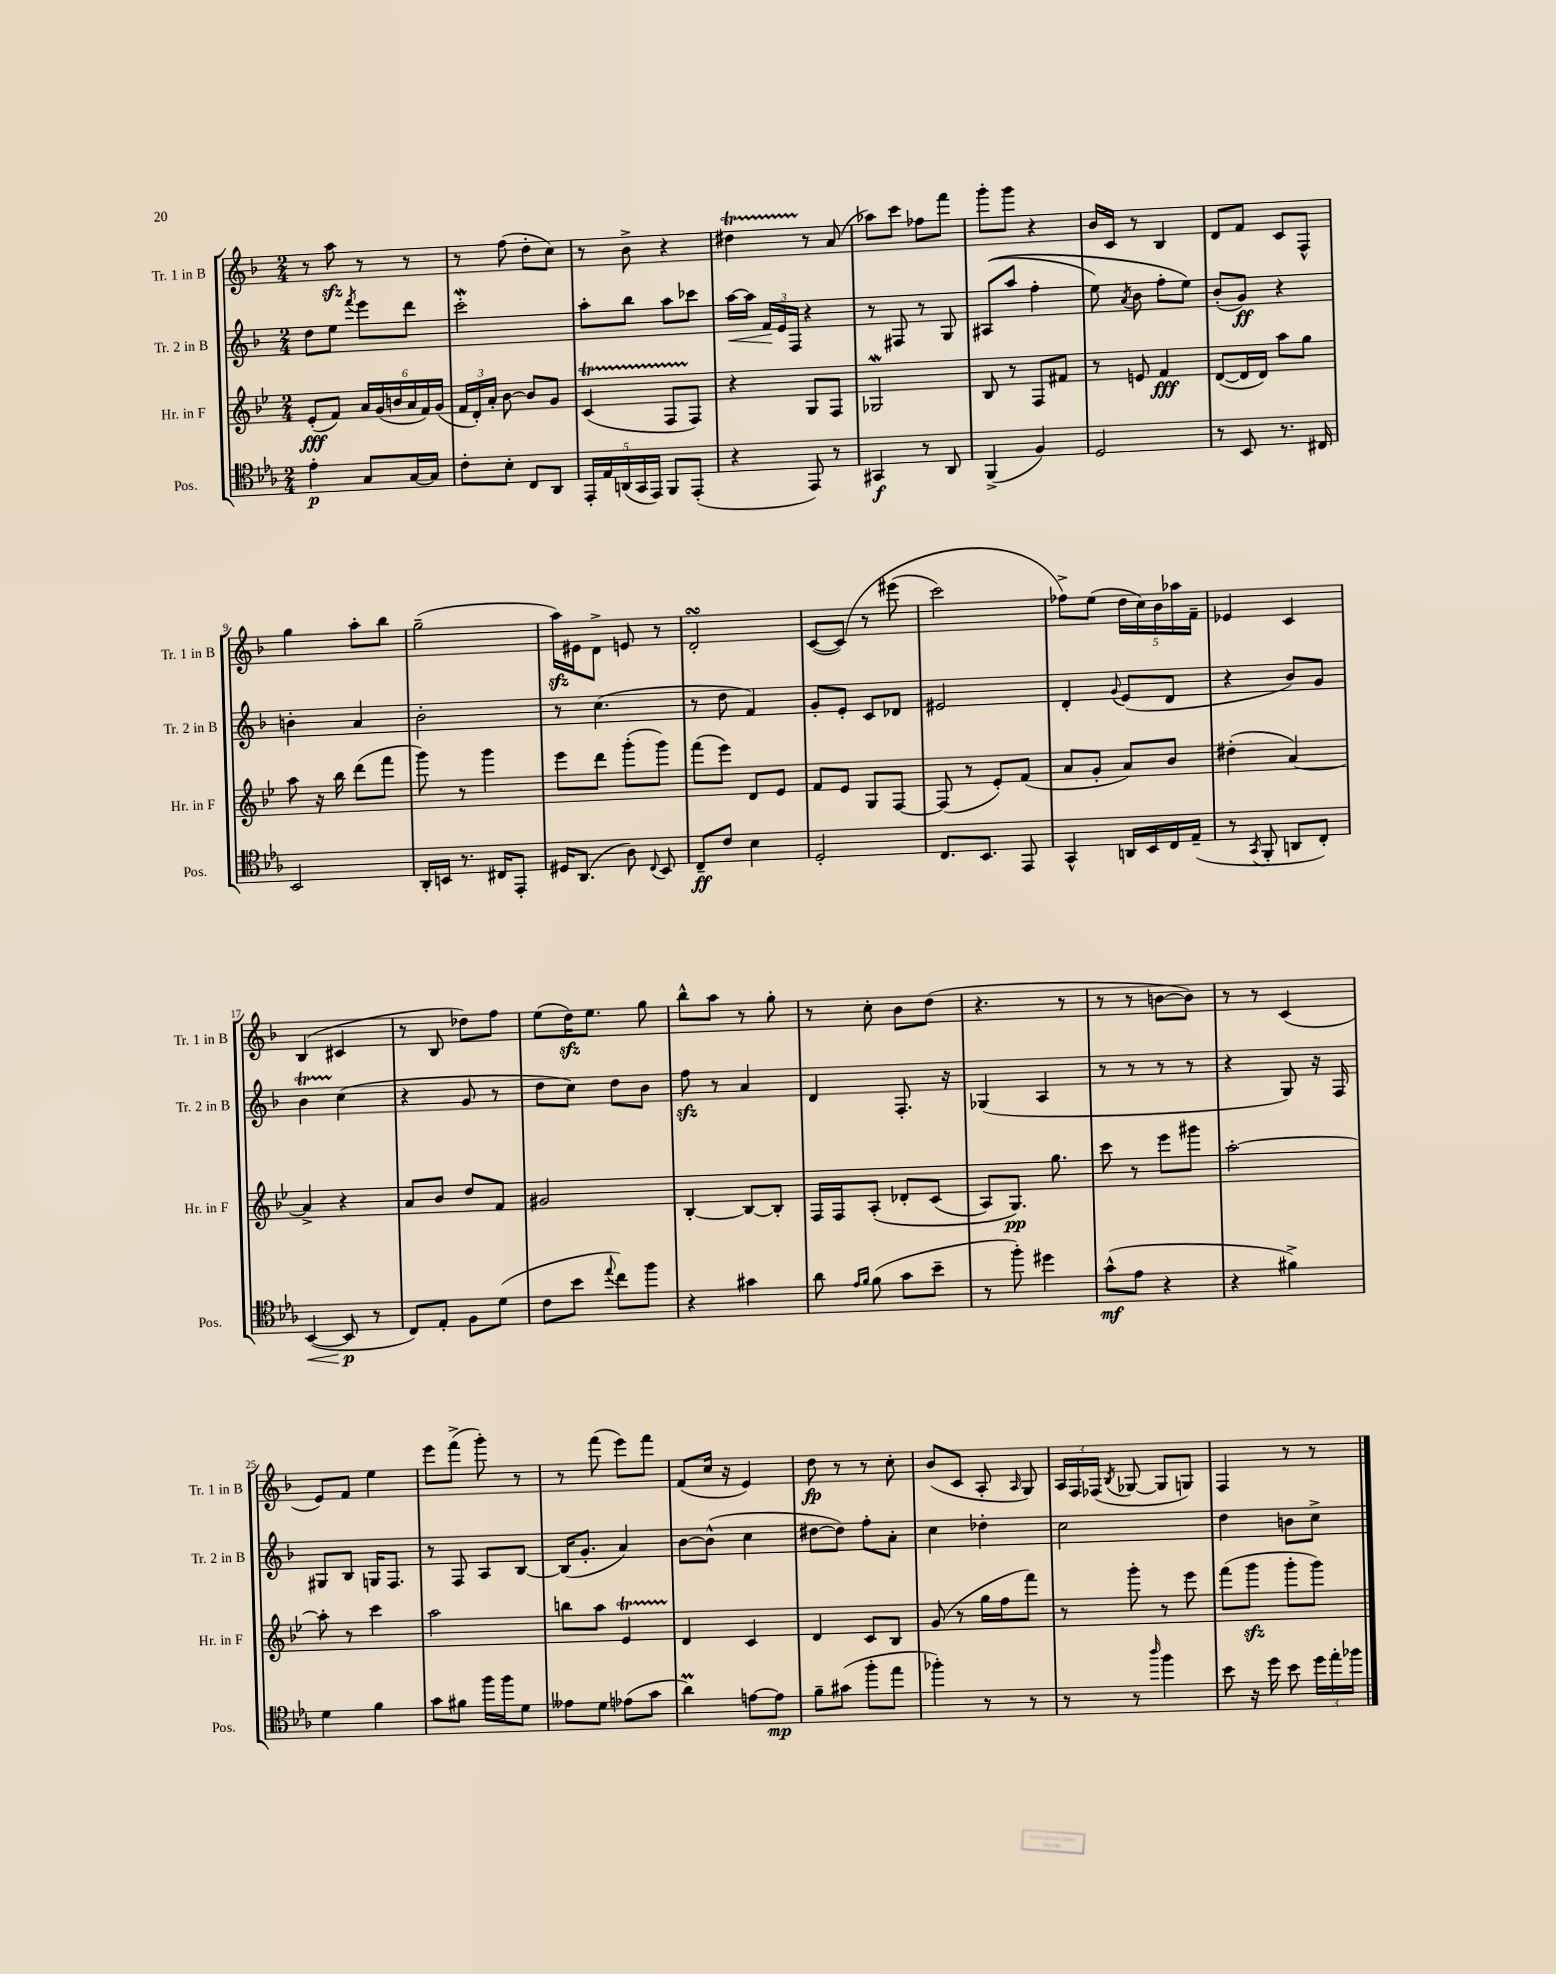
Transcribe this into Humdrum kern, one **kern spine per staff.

**kern	**kern	**kern	**kern
*staff4	*staff3	*staff2	*staff1
*clefC4	*clefG2	*clefG2	*clefG2
*k[b-e-a-]	*k[b-e-]	*k[b-]	*k[b-]
*M2/4	*M2/4	*M2/4	*M2/4
4e-'	(8e-'	8dd	8r
.	8f)	8ee	8aa
.	.	8qfff	.
8G	24a	8eee	8r
.	(24g	.	.
.	24b	.	.
[16G	24a	8ddd	8r
.	24f)	.	.
16G]	.	.	.
.	(24g	.	.
=	=	=	=
8c'	24f	2ccc'	8r
.	24d')	.	.
.	24a'	.	.
8B-'	[8b-	.	(8ff
8C	8b-]	.	8dd'
8AA-	8g	.	8cc)
=	=	=	=
20EE-'	(4c	8aa'	8r
20E-	.	.	.
(20AA	.	.	.
.	.	8bb-	8b-^
20GG	.	.	.
20EE-)	.	.	.
8FF	8F	8aa	4r
(8EE-'	8F)	8ccc-	.
=	=	=	=
4r	4r	[16aa	4dd#
.	.	16aa]	.
.	.	24f	.
.	.	24e	.
.	.	24F	.
8EE-)	8G	4r	8r
8r	8F	.	(8a
=	=	=	=
4GG#	2G-	8r	8aa-)
.	.	8F#	8ccc
8r	.	8r	8ff-
8AA-	.	8G	8fff
=	=	=	=
(4FF^	8B-	&((8A#	8ggg'
.	8r	8aa	8ggg
4F)	8F	4ff'	4r
.	8f#	.	.
=	=	=	=
2D	8r	8ee)	16b-
.	.	.	16c
.	.	8qa	.
.	8e	8b-	8r
.	4f	8ff'	4B-
.	.	8ee&)	.
=	=	=	=
8r	([8d	(8b-'	8d
8BB-	16d]	8g)	8f
.	16d)	.	.
8.r	8aa	4r	8c
.	8gg	.	8F^^
16C#	.	.	.
=	=	=	=
2BB-	8aa	4b'	4gg
.	16r	.	.
.	16bb-	.	.
.	(8ddd	4a	8aa'
.	8fff	.	8bb-
=	=	=	=
16AA-'	8ggg)	2b-'	(2gg~
16BB	.	.	.
8.r	8r	.	.
.	4ggg	.	.
16C#	.	.	.
8EE-'	.	.	.
=	=	=	=
16D#	8eee-	8r	16aa)
(8.AA-	.	.	16e#
.	8ddd	(4.cc	8d^
8A-)	(8ggg'	.	8e
8qqC	.	.	.
8BB-	8ggg)	.	8r
=	=	=	=
8C~	(8fff	8r	2d'
8c	8eee-)	8dd	.
4B-	8d	4f)	.
.	8e-	.	.
=	=	=	=
2D'	8f	8g'	([8c
.	8e-	8e'	&(8c])
.	8G	8c	8r
.	[8F	8d-	(8eee#
=	=	=	=
8.C	(8F]	2e#	2ccc)
.	8r	.	.
8.BB-	.	.	.
.	8e-')	.	.
8EE-	(8f	.	.
=	=	=	=
4GG^^	8a	4d'	8ff-^&)
.	8g'	.	(8ee
.	.	8qqg	.
16AA	8a)	(8e	20dd
.	.	.	20cc)
16BB-	.	.	.
.	.	.	20b-
16C	8b-	8d	.
.	.	.	20aa-
(16E-~	.	.	.
.	.	.	20f~
=	=	=	=
8r	(4dd#'	4r	4e-
8qGG	.	.	.
8FF'	.	.	.
8AA	[4a)	8b-)	4c
8C')	.	8g	.
=	=	=	=
([4BB-	4a^]	4b-	(4B-
8BB-]	4r	(4cc	4c#
8r	.	.	.
=	=	=	=
8C)	8a	4r	8r
8E-'	8b-	.	8B-
8F	8dd	8g	8dd-)
(8d	8f	8r	8ff
=	=	=	=
8c	2g#	8dd	(8ee
8b-	.	8cc)	16dd)
.	.	.	8.ee
8qqee-	.	.	.
8cc)	.	8dd	.
8ff	.	8b-	8gg
=	=	=	=
4r	[4B-'	8ff	8bb-^^
.	.	8r	8aa
4g#	8B-_	4a	8r
.	8B-']	.	8gg'
=	=	=	=
8a-	16F	4d	8r
.	16F	.	.
16qqe-	.	.	.
16qqf	.	.	.
(8f	&(8A'	.	8cc'
8g	8d-'	8.F'	8b-
8b-~	(8c	.	(8dd
.	.	16r	.
=	=	=	=
8r	8A)	(4G-	4.r
8ff')	8.G&)	.	.
4dd#	.	4A	.
.	8.gg	.	.
.	.	.	8r
=	=	=	=
(8g^^	8ccc	8r	8r
8e-	8r	8r	8r
4r	8eee-	8r	[8b
.	8ggg#	8r	8b])
=	=	=	=
4r	[2aa'	4r	8r
.	.	.	8r
4f#^)	.	8G)	(4c
.	.	16r	.
.	.	16F	.
=	=	=	=
4d	8aa']	8G#	8e)
.	8r	8B-	8f
4f	4ccc	16G	4ee
.	.	8.F	.
=	=	=	=
8g	2aa	8r	8eee
8f#	.	8F	(8fff^
16ff	.	8A	8ggg')
16ff	.	.	.
8d	.	[8B-	8r
=	=	=	=
8e--	8bb	(16B-]	8r
.	.	8.g'	.
8d	8aa	.	(8fff
(8e-	4e-	4a)	8eee)
8g	.	.	8fff
=	=	=	=
4a-)	4d	[8b-	(8f
.	.	(8b-^^]	16cc
.	.	.	16r
[8e	4c	4cc	4e)
8e]	.	.	.
=	=	=	=
8f~	4d	[8dd#	8dd
(8g#	.	8dd#])	8r
8ff'	8c	8ff'	8r
8ee-	8B-	8a'	8cc'
=	=	=	=
4ff-')	(8g	4cc	(8b-
.	8r	.	8c
8r	16gg	4dd-'	8A'
.	16ff	.	.
.	.	.	16qqA
8r	8fff)	.	8G)
=	=	=	=
8r	8r	2cc	24A
.	.	.	24F
.	.	.	(24F-
.	.	.	8qB-
8r	8ggg'	.	[8G-
16qqaa-	.	.	.
4ff	8r	.	8G-]
.	8eee-	.	8G)
=	=	=	=
8b-	(8fff	4dd	4F
16r	8ggg	.	.
16dd	.	.	.
8b-	8ggg'	8b	8r
24dd	8ggg)	8cc^	8r
24ee-'	.	.	.
24ff-	.	.	.
==	==	==	==
*-	*-	*-	*-
